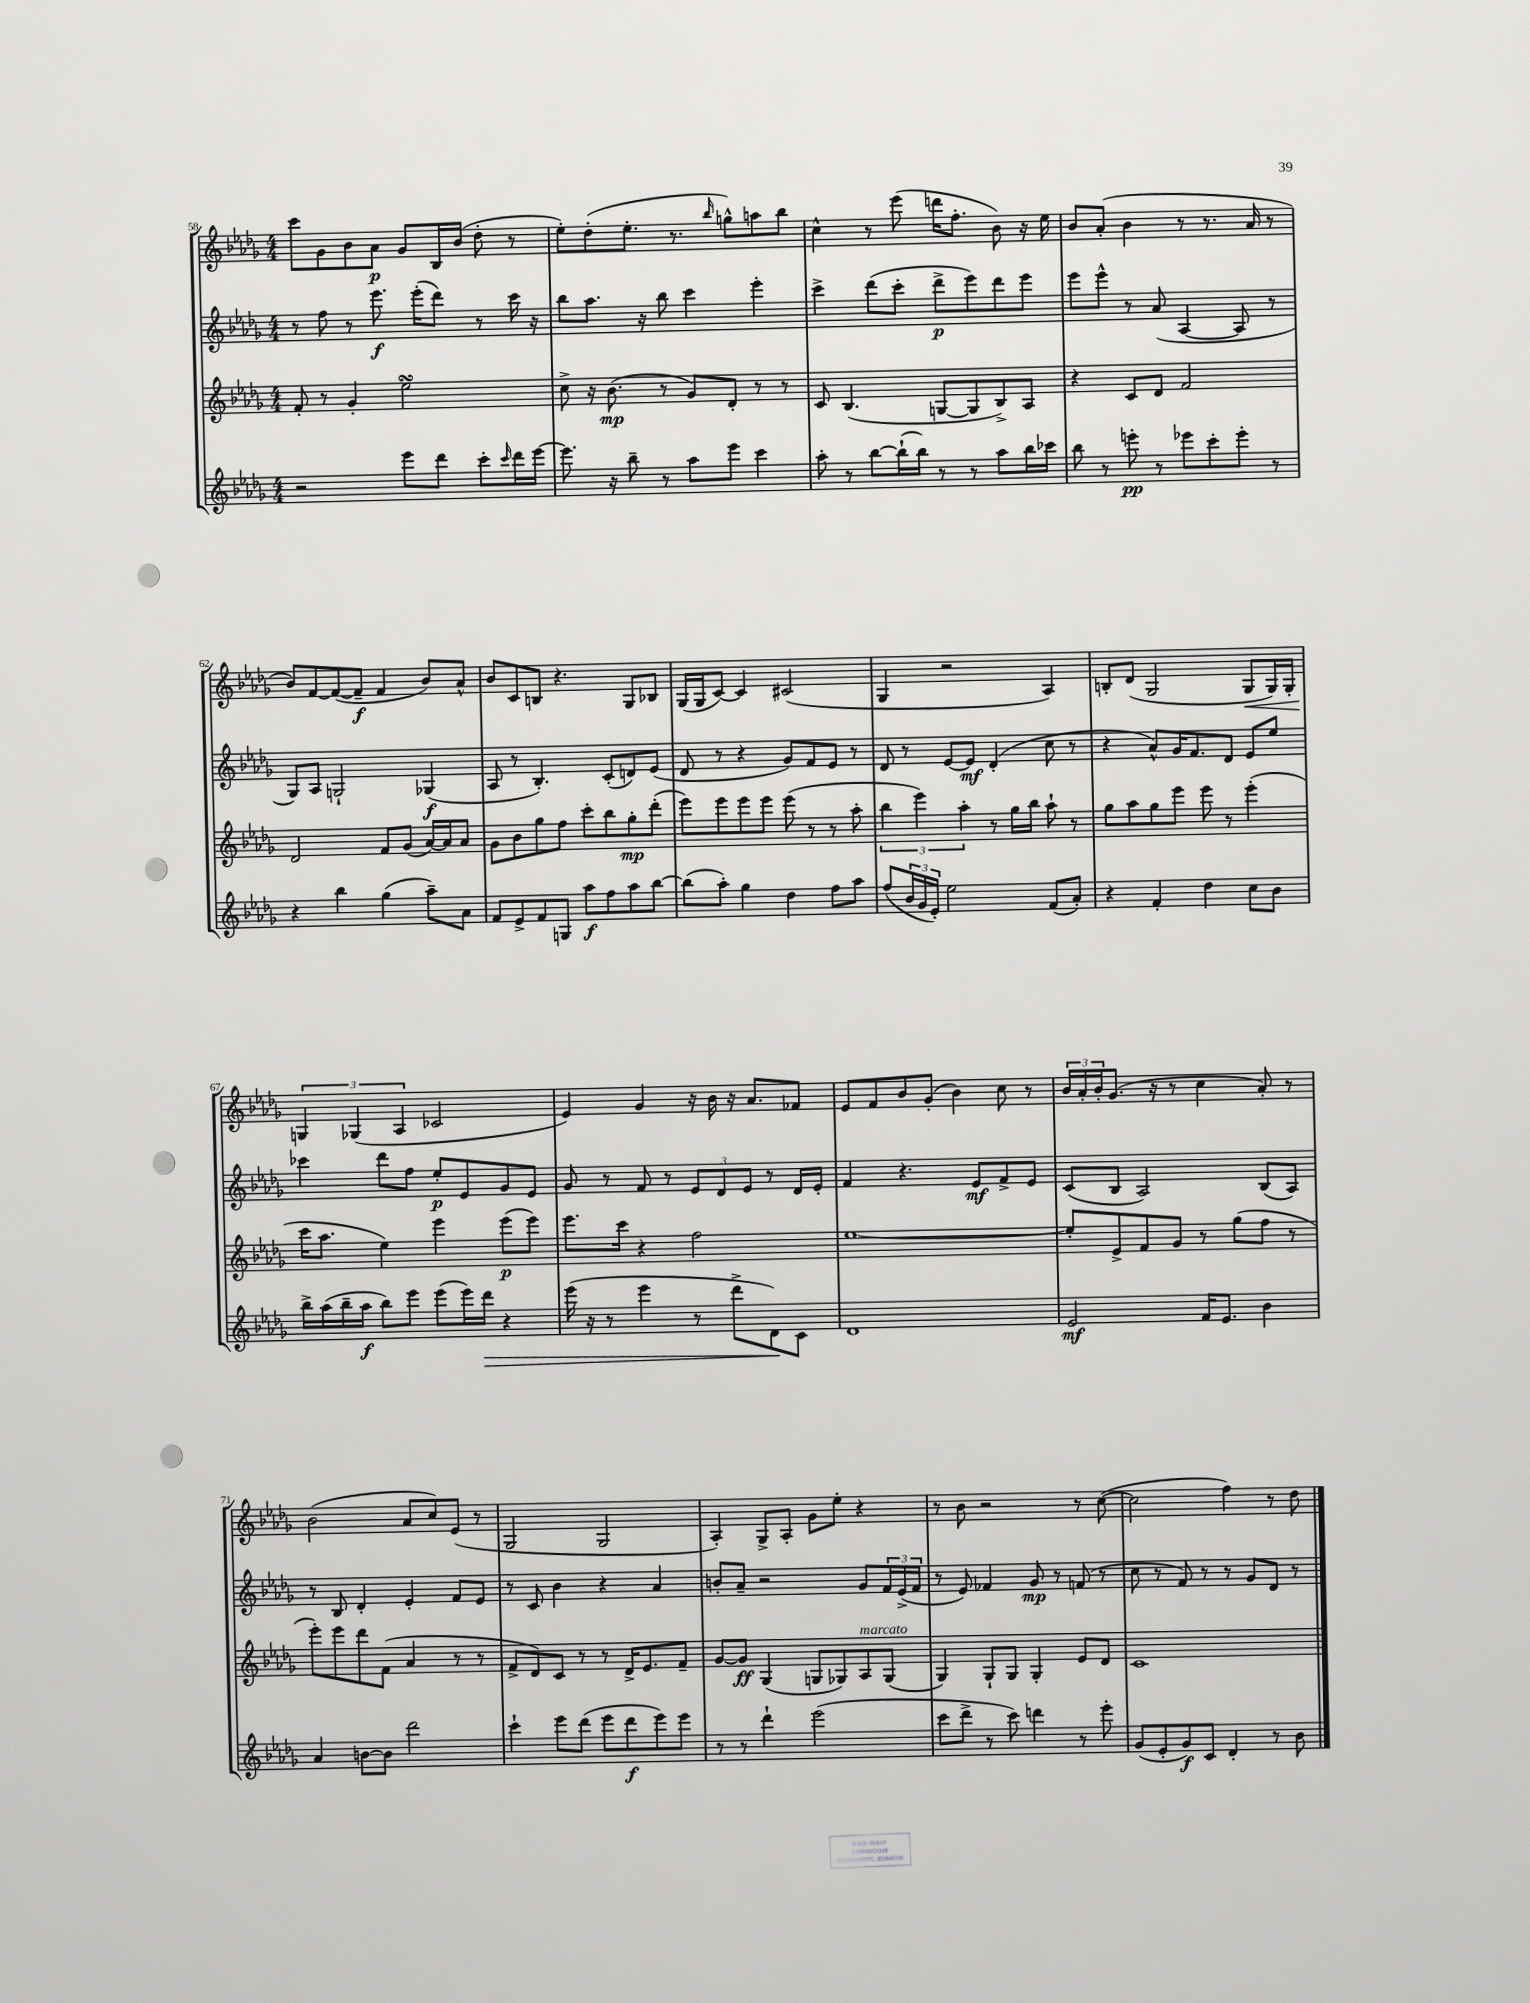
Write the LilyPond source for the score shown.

<<
\new StaffGroup <<
\new Staff = "s0" {
    \clef treble \key des \major \numericTimeSignature \time 4/4
    c'''8 ges'8 bes'8 aes'8\p ges'8 bes16 bes'16( des''8-. r8 |
    ees''8-.) des''8-.( ees''8.-. r8. \grace { bes''16 } g''8-^) a''8 bes''8 |
    c''4-^ r8 ees'''8( d'''16 f''8.-. bes'8) r16 ees''16 |
    bes'8 aes'8-.( bes'4 r8 r8. aes'16 r8 |
    bes'8) f'8~ f'8~( f'8--\f f'4 bes'8) aes'8-^ |
    bes'8 c'8 b8 r4. ges8 bes8 |
    ges16( ges16 c'8~) c'4 cis'2( |
    ges4 r2 aes4) |
    b8-. des'8( ges2 ges8\< ges16) ges16-. |
    \tuplet 3/2 { g4\! ges4( aes4 } ces'2 |
    ees'4) ges'4 r16 bes'16 r16 aes'8. fes'8 |
    ees'8 f'8 bes'8 ges'8-.( bes'4) c''8 r8 |
    \tuplet 3/2 { bes'16 aes'16-. bes'16-. } ges'8.( r16 r8 c''4 aes'8-.) r8 |
    bes'2( aes'8 c''8) ees'8( r8 |
    ges2 ges2 |
    aes4-.) ges8-> aes8-. ges'8 ees''8-. r4 |
    r8 bes'8 r2 r8 c''8~( |
    c''2 f''4) r8 des''8 \bar "|." |
}
\new Staff = "s1" {
    \clef treble \key des \major \numericTimeSignature \time 4/4
    r8 f''8 r8 ees'''8.\f ees'''16-.( des'''8) r8 c'''16 r16 |
    bes''8 aes''8. r16 bes''8 c'''4 ees'''4-. |
    c'''4-> des'''8( c'''8-. des'''8->\p ees'''8) des'''8 ees'''8 |
    ees'''8 ees'''8-^ r8 aes'8( aes4~ aes8 r8 |
    ges8) aes8 g2-! ges4\f( |
    aes8 r8 bes4.-.) c'8-.( d'8) ees'8( |
    des'8 r8 r4 ges'8) f'8 ees'8 r8 |
    des'8 r8 ees'8~ ees'8\mf des'4-.( c''8 r8 |
    r4 aes'8-^) ges'16 f'8. des'8 ees'8 ees''8 |
    ces'''4 des'''8 f''8 ees''8-.\p ees'8 ges'8 ees'8 |
    ges'8 r8 f'8 r8 \tuplet 3/2 { ees'8 des'8 ees'8 } r8 des'16 ees'16-. |
    f'4 r4. ees'8\mf f'8-> ees'8 |
    c'8( bes8 aes2) bes8( aes8) |
    r8 bes8 des'4-. ees'4-. f'8 ees'8 |
    r8 c'8 bes'4 r4 aes'4 |
    b'8-. aes'8-- r2 ges'8 \tuplet 3/2 { f'16 ees'16->( f'16 } |
    r8 ees'8) fes'4 ges'8\mp r8 f'8( r8 |
    c''8 r8 f'8) r8 r8 ges'8 des'8 r8 \bar "|." |
}
\new Staff = "s2" {
    \clef treble \key des \major \numericTimeSignature \time 4/4
    f'8-. r8 ges'4-. ees''2\turn |
    c''8-> r16 bes'8.\mp( r8 ges'8) des'8-. r8 r8 |
    c'8 bes4.( g8~ g8 bes8->) aes8 |
    r4 c'8 des'8 f'2 |
    des'2 f'8 ges'8( aes'16~) aes'16 aes'8 |
    ges'8 bes'8 ges''8 f''8 c'''8-. bes''8 ges''8-.\mp des'''8-.( |
    ees'''8) ees'''8 ees'''8 ees'''8 ees'''8( r8 r8 aes''8-. |
    \tuplet 3/2 { bes''4 ees'''4) aes''4-. } r8 ges''16 bes''16 aes''8-! r8 |
    ges''8 aes''8 ges''8 ees'''8 ees'''8 r8 ees'''4-.( |
    c'''16 aes''8. ees''4) ees'''4 ees'''8\p( ees'''8) |
    ees'''8. c'''16 r4 f''2 |
    ees''1~ |
    ees''8-. ees'8-> f'8 ges'8 r8 ges''8( f''8 r8 |
    ees'''8-.) ees'''8 des'''8 f'8( aes'4 r8 r8 |
    f'8-> des'8) c'8 r8 r8 des'16-> ees'8. f'8-- |
    ges'8~ ges'8\ff ges4( g8 ges8) aes8^\markup { \italic "marcato" } ges8( |
    ges4) ges8-! ges8 ges4-. ees'8 des'8 |
    c'1 \bar "|." |
}
\new Staff = "s3" {
    \clef treble \key des \major \numericTimeSignature \time 4/4
    r2 ees'''8 des'''8 c'''8-. \grace { c'''16 } des'''16 ees'''16~ |
    ees'''8. r16 bes''8-- r8 aes''8 ees'''8 c'''4 |
    aes''8-. r8 bes''8~ bes''16-!( bes''16) r8 r8 aes''8 bes''16 ces'''16 |
    bes''8 r8 e'''8-.\pp r8 ees'''8 c'''8-. ees'''8-. r8 |
    r4 bes''4 ges''4( aes''8--) aes'8 |
    f'8 ees'8-> f'8 g8 aes''8\f f''8 aes''8 bes''8~ |
    bes''8( aes''8-.) ges''4 des''4 f''8 aes''8 |
    f''8( \tuplet 3/2 { bes'16 ges'16 ees'16-.) } ees''2 f'8( aes'8-.) |
    r4 f'4-. des''4 c''8 bes'8 |
    bes''16-> aes''16( bes''16-- aes''16\f bes''8) ees'''8 ees'''8( ees'''16) des'''16\> r4 |
    ees'''16( r16 r8 ees'''4 r8 des'''8-> des'8\!) c'8 |
    des'1 |
    ees'2\mf f'16 ees'8. bes'4 |
    aes'4 b'8~ b'8 des'''2 |
    c'''4-! ees'''8 des'''8( ees'''8 des'''8\f ees'''8) ees'''8 |
    r8 r8 des'''4-! ees'''2( |
    c'''8 des'''8-> r8 c'''8) d'''4 r8 ees'''8-. |
    ges'8( ees'8-. ges'8\f) c'8 des'4-. r8 bes'8 \bar "|." |
}
>>
>>
\layout { \context { \Score currentBarNumber = #58 } }
